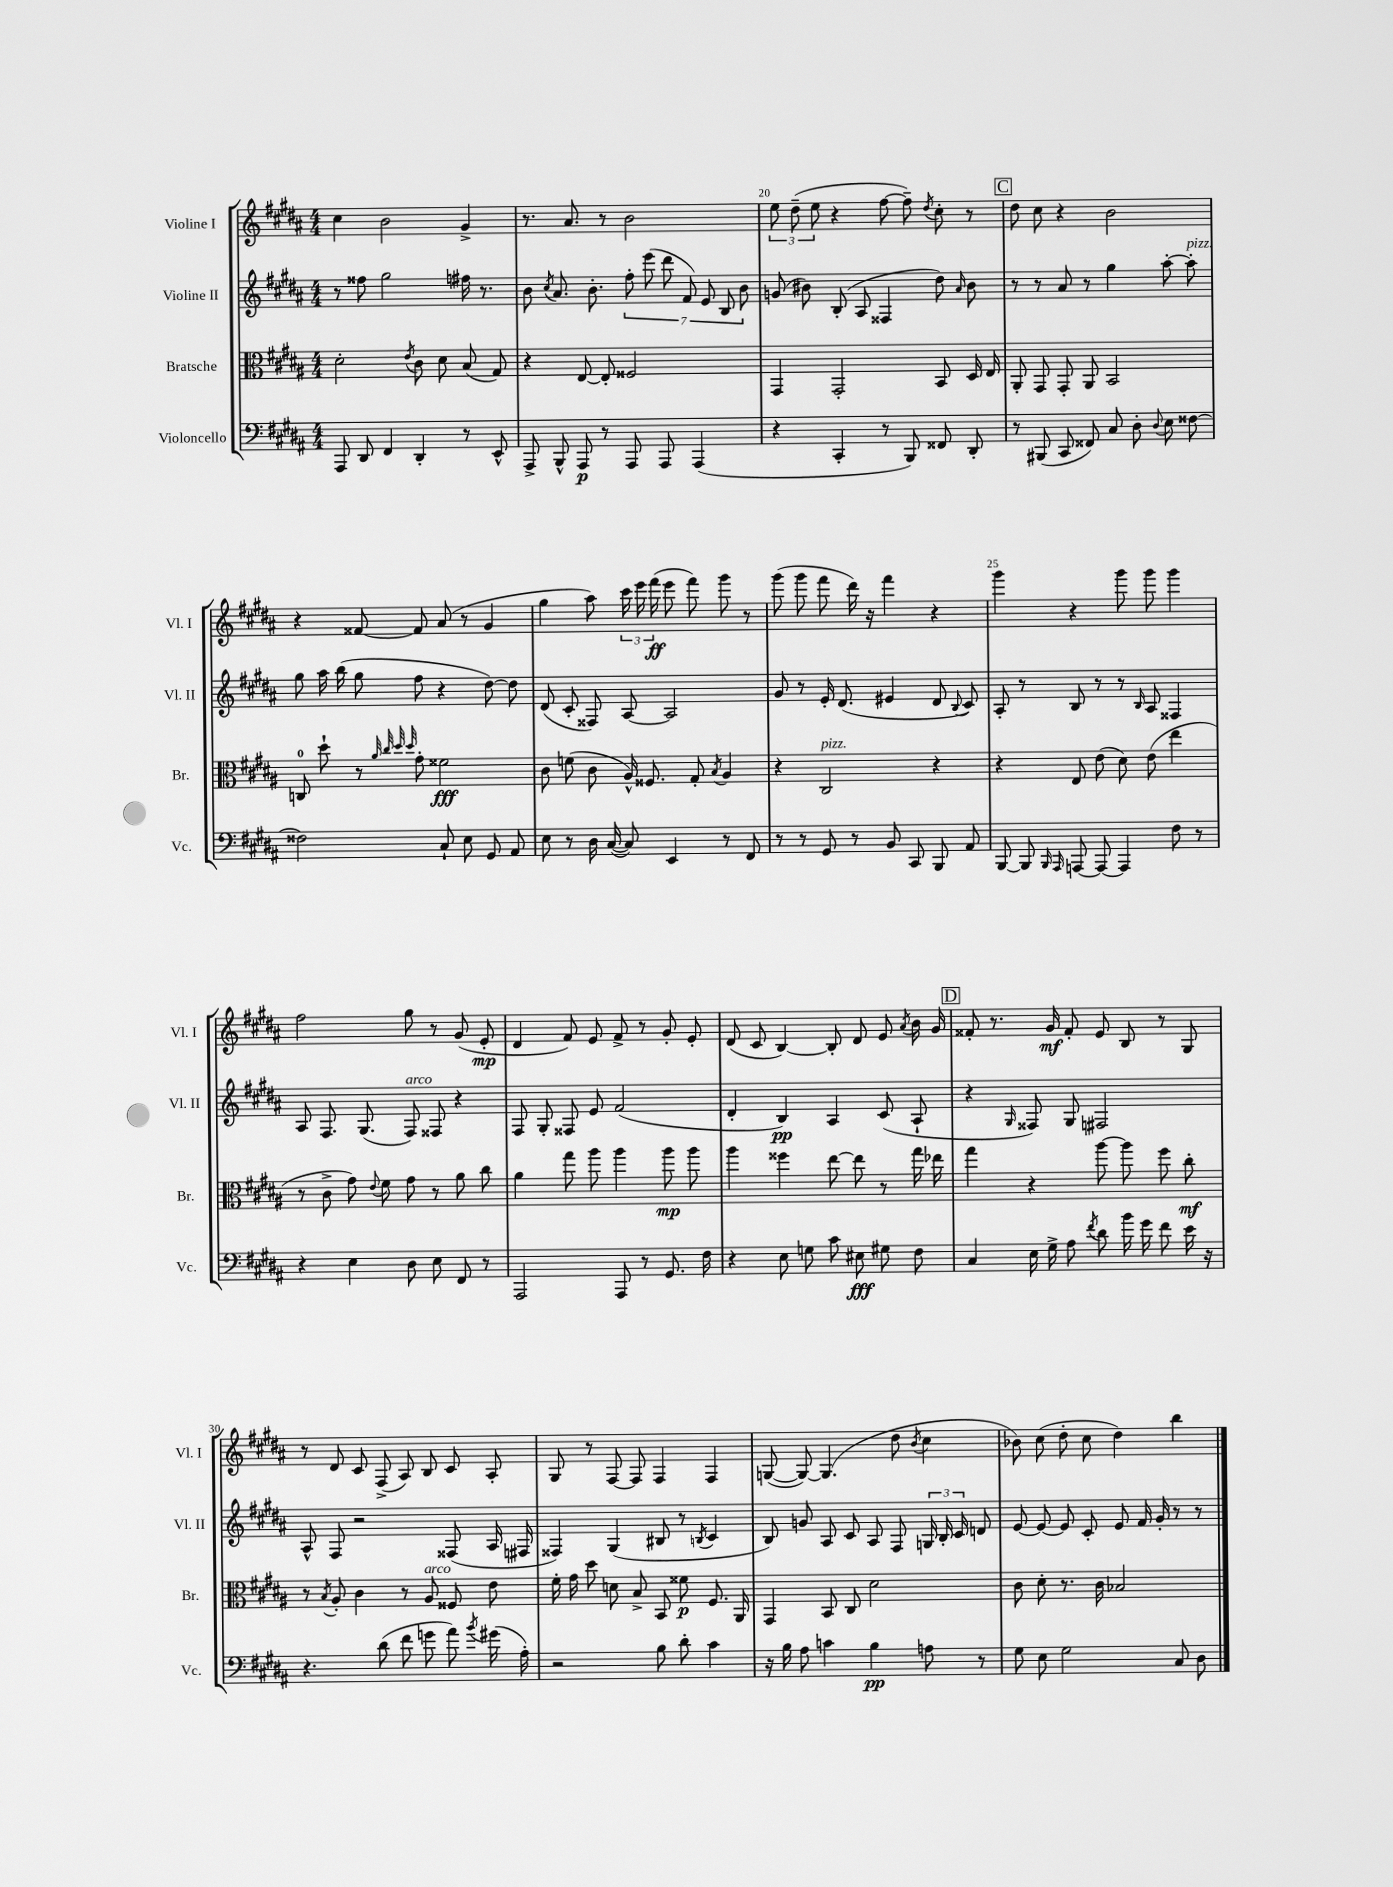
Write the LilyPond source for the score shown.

<<
\new StaffGroup <<
\new Staff = "s0" \with { instrumentName = "Violine I" shortInstrumentName = "Vl. I" } {
    \clef treble \key b \major \numericTimeSignature \time 4/4
    \autoBeamOff cis''4 b'2 gis'4-> |
    r8. ais'8. r8 b'2 |
    \tuplet 3/2 { e''8 dis''8--( e''8 } r4 fis''8~ fis''8--) \acciaccatura { dis''8 } cis''8-. r8 |
    \mark \markup { \box "C" } dis''8 cis''8 r4 b'2 |
    r4 fisis'8~ fisis'8 ais'8( r8 gis'4 |
    gis''4 ais''8) \tuplet 3/2 { cis'''16 e'''16 fis'''16\ff( } e'''8 fis'''8) gis'''8 r8 |
    gis'''8( gis'''8 fis'''8 dis'''16) r16 fis'''4 r4 |
    gis'''4 r4 gis'''8 gis'''8 gis'''4 |
    fis''2 gis''8 r8 gis'8( e'8-.\mp |
    dis'4 fis'8) e'8 fis'8-> r8 gis'8-. e'8-. |
    dis'8( cis'8 b4~) b8-. dis'8 e'8 \acciaccatura { ais'8 } b'16 gis'16 |
    \mark \markup { \box "D" } fisis'8-. r8. gis'16\mf fisis'8-. e'8 b8 r8 gis8 |
    r8 dis'8 cis'8 fis8->( ais8) b8 cis'8 ais8-. |
    gis8 r8 fis8~ fis8 fis4 fis4 |
    g8~( g8~) g4.( dis''8 \acciaccatura { b'8 } cis''4 |
    bes'8) cis''8( dis''8-. cis''8 dis''4) b''4 \bar "|." |
}
\new Staff = "s1" \with { instrumentName = "Violine II" shortInstrumentName = "Vl. II" } {
    \clef treble \key b \major \numericTimeSignature \time 4/4
    \autoBeamOff r8 fisis''8 gis''2 fis''16 r8. |
    b'8 \acciaccatura { cis''8 } ais'8. b'8.-. \tuplet 7/4 { fis''8-. e'''8( dis'''8 fis'8) e'8 b8 b'8 } |
    g'8( bis'8) b8-.( ais8 fisis4 dis''8) \grace { ais'16 } bis'8 |
    \mark \markup { \box "C" } r8 r8 ais'8 r8 gis''4 ais''8~-. ais''8-.^\markup { \italic "pizz." } |
    gis''8 ais''16 b''16( gis''8 fis''8 r4 dis''8~) dis''8 |
    dis'8( cis'8-. fisis8) ais8~ ais2 |
    gis'8 r8 e'16-. dis'8.( eis'4 dis'8 \appoggiatura { b8 } cis'8) |
    ais8-. r8 b8 r8 r8 \grace { b16 } ais8 fisis4 |
    ais8 fis8. gis8.( fis8^\markup { \italic "arco" }) fisis8 r4 |
    fis8 gis8-. fisis8 e'8 fis'2( |
    dis'4-. b4\pp) ais4 cis'8( ais8-! |
    \mark \markup { \box "D" } r4 \grace { gis16 } fisis8) gis8 fis2 |
    ais8-^ fis8 r2 fisis8( ais16 fis16 |
    fisis4) gis4( bis8 r8 \acciaccatura { b8 } cis'4 |
    b8) g'8 ais8 cis'8 ais8 fis8 \tuplet 3/2 { g16 b16-. cis'16 } d'8 |
    e'8~ e'8~ e'8 cis'8-. e'8 fis'16 gis'16-. r8 r8 \bar "|." |
}
\new Staff = "s2" \with { instrumentName = "Bratsche" shortInstrumentName = "Br." } {
    \clef alto \key b \major \numericTimeSignature \time 4/4
    \autoBeamOff dis'2-. \acciaccatura { e'8 } cis'8 dis'8 b8( gis8) |
    r4 e8~ e8-. fisis2 |
    gis,4 gis,2-. b,8 dis16 e16 |
    \mark \markup { \box "C" } ais,8-. gis,8 gis,8-. ais,8 b,2 |
    c8-0 dis''8-! r8 \grace { ais'32 cis''32 dis''32 dis''32 } gis'8-. fisis'2\fff |
    cis'8 f'8( cis'8 ais16-^) fisis8. gis8-. \acciaccatura { b8 } ais4 |
    r4 cis2^\markup { \italic "pizz." } r4 |
    r4 e8 e'8( dis'8) e'8( e''4 |
    r8 cis'8-> gis'8) \appoggiatura { e'8 } fis'8 gis'8 r8 ais'8 cis''8 |
    ais'4 gis''8 ais''8 ais''4 ais''8\mp ais''8 |
    ais''4 fisis''4 e''8~ e''8 r8 gis''16 ees''16 |
    \mark \markup { \box "D" } gis''4 r4 ais''8~ ais''8 fis''8 cis''8-.\mf |
    r8 \acciaccatura { b8 } ais8-. cis'4 r8 ais8^\markup { \italic "arco" } fisis8 e'8 |
    fis'16-. gis'16 dis''8 d'8 b8-> b,8 fisis'8\p fis8. ais,16 |
    gis,4 b,8 cis8 dis'2 |
    cis'8 dis'8-. r8. cis'16 bes2 \bar "|." |
}
\new Staff = "s3" \with { instrumentName = "Violoncello" shortInstrumentName = "Vc." } {
    \clef bass \key b \major \numericTimeSignature \time 4/4
    \autoBeamOff ais,,8 dis,8 fis,4 dis,4-. r8 e,8-^ |
    ais,,8-> b,,8-^ ais,,8\p r8 ais,,8 ais,,8 ais,,4( |
    r4 cis,4-. r8 b,,8) fisis,8 dis,8-. |
    \mark \markup { \box "C" } r8 bis,,8( cis,8 fisis,8) cis8 dis8-. \appoggiatura { dis8 } e8 fisis8~ |
    fisis2 cis8-! e8 gis,8 ais,8 |
    e8 r8 dis16 cis16~( cis8) e,4 r8 fis,8 |
    r8 r8 gis,8 r8 b,8 cis,8 b,,8 ais,8 |
    b,,8~ b,,8 \grace { b,,16 ais,,16 } a,,8~ a,,8~ a,,4 fis8 r8 |
    r4 e4 dis8 e8 fis,8 r8 |
    ais,,2 ais,,8 r8 gis,8. fis16 |
    r4 e8 g8 cis'8 eis8\fff gis8 fis8 |
    \mark \markup { \box "D" } cis4 e16 gis16-> ais8 \acciaccatura { fis'8 } dis'8 b'16 gis'16 fis'8 e'16 r16 |
    r4. dis'8( fis'8 g'8 ais'8) \acciaccatura { b'8 } gis'16( ais16-.) |
    r2 b8 dis'8-. cis'4 |
    r16 b16 ais8 c'4 b4\pp a8 r8 |
    gis8 e8 gis2 cis8 dis8 \bar "|." |
}
>>
>>
\layout { \context { \Score currentBarNumber = #18 \override BarNumber.break-visibility = ##(#f #t #t) barNumberVisibility = #(every-nth-bar-number-visible 5) } }
